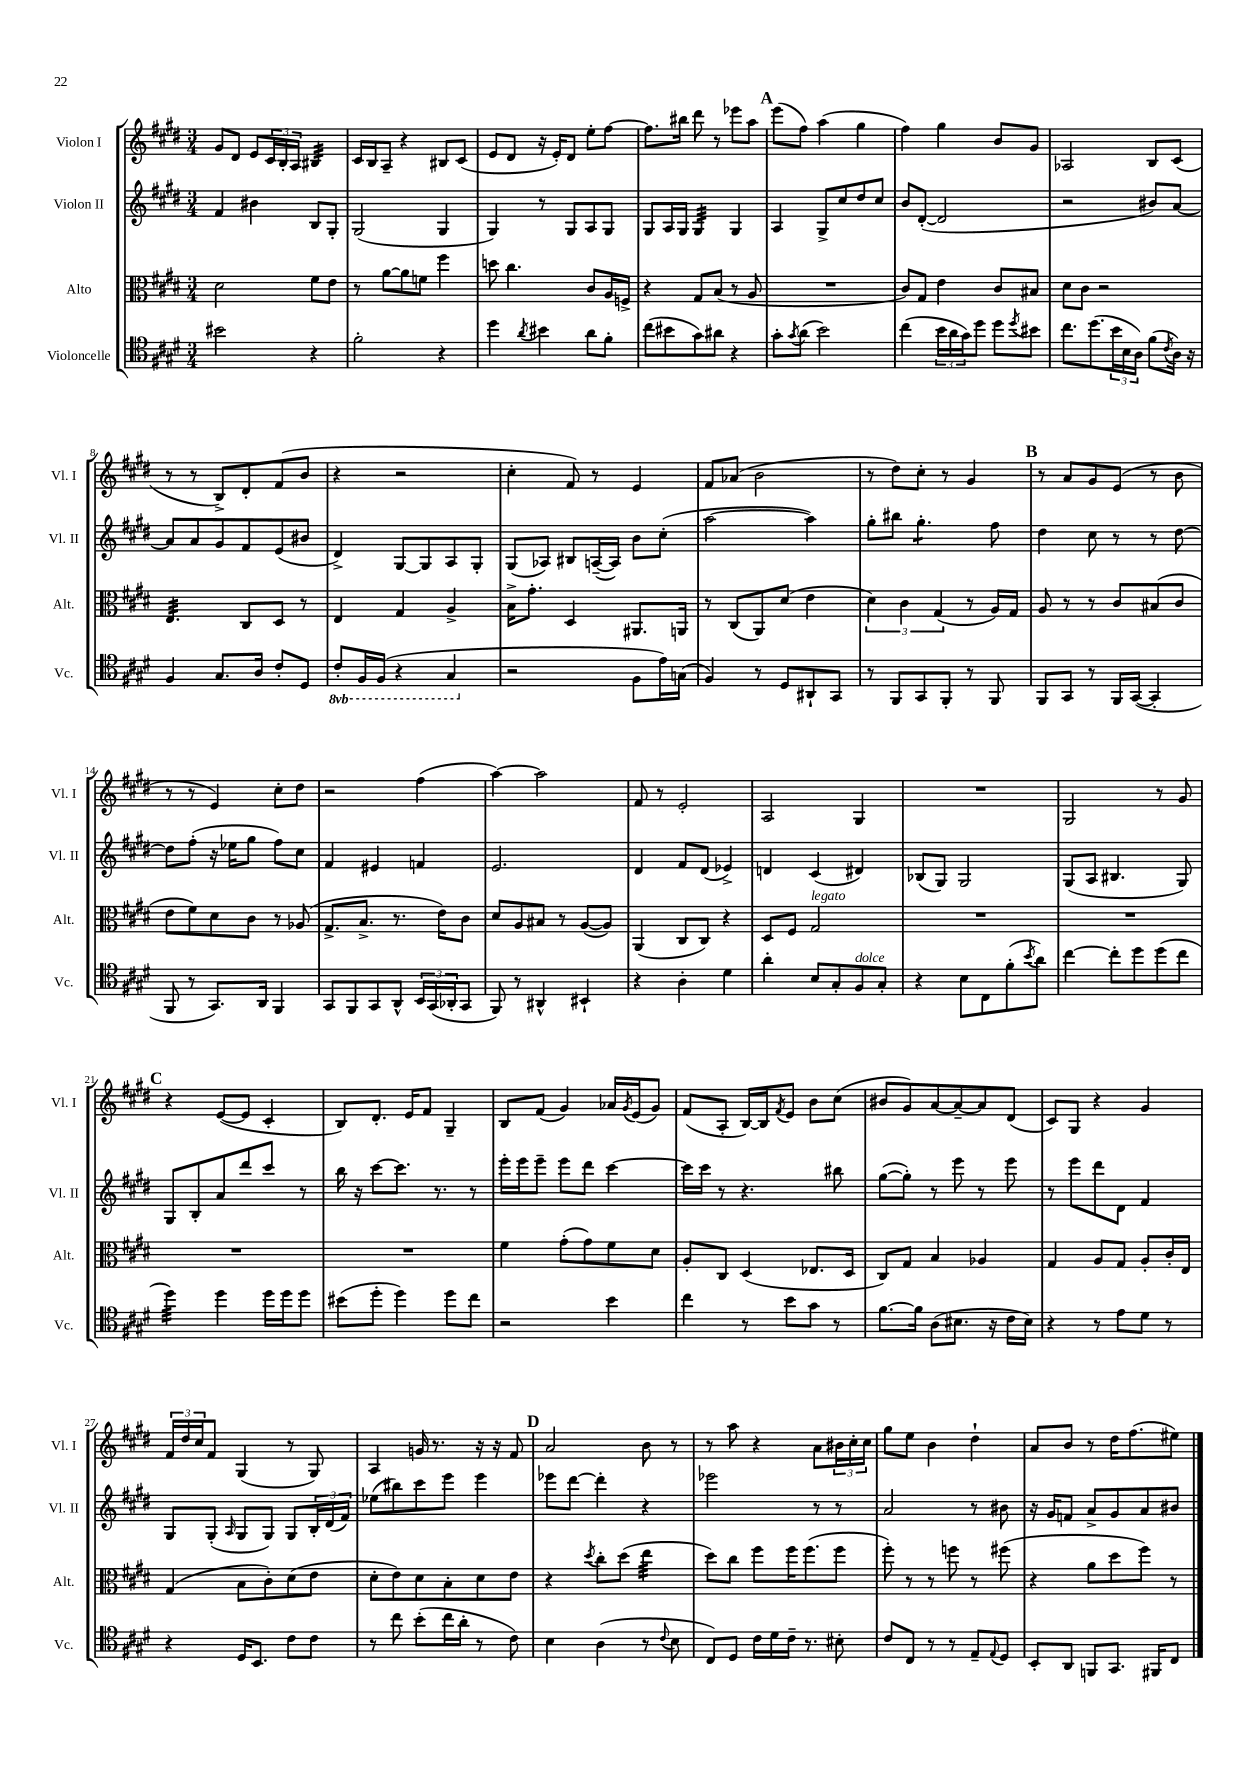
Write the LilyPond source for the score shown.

<<
\new StaffGroup <<
\new Staff = "s0" \with { instrumentName = "Violon I" shortInstrumentName = "Vl. I" } {
    \clef treble \key e \major \numericTimeSignature \time 3/4
    gis'8 dis'8 e'8 \tuplet 3/2 { cis'16 b16-. a16 } bis4:32 |
    cis'16 b16 a8-- r4 bis8 cis'8( |
    e'8 dis'8 r16 e'16-.) dis'8 e''8-. fis''8~ |
    fis''8. bis''16 dis'''8 r8 ees'''8 a''8 |
    \mark \markup { \bold "A" } e'''8( fis''8) a''4( gis''4 |
    fis''4) gis''4 b'8 gis'8 |
    aes2 b8 cis'8( |
    r8 r8 b8->) dis'8-. fis'8( b'8 |
    r4 r2 |
    cis''4-. fis'8) r8 e'4 |
    fis'8 aes'8( b'2 |
    r8 dis''8) cis''8-. r8 gis'4 |
    \mark \markup { \bold "B" } r8 a'8 gis'8 e'8( r8 b'8 |
    r8 r8 e'4) cis''8-. dis''8 |
    r2 fis''4( |
    a''4~) a''2 |
    fis'8 r8 e'2-. |
    a2 gis4 |
    R2. |
    gis2 r8 gis'8 |
    \mark \markup { \bold "C" } r4 e'8~( e'8 cis'4-. |
    b8) dis'8.-. e'16 fis'8 gis4-- |
    b8 fis'8( gis'4) aes'16 \acciaccatura { gis'8 } e'16( gis'8) |
    fis'8( a8-. b16~) b16 \acciaccatura { fis'8 } e'8 b'8 cis''8( |
    bis'8 gis'8) a'8~ a'8~-- a'8 dis'8( |
    cis'8) gis8 r4 gis'4 |
    \tuplet 3/2 { fis'16 dis''16 cis''16 } fis'8 gis4( r8 gis8) |
    a4 g'16 r8. r16 r16 fis'8 |
    \mark \markup { \bold "D" } a'2 b'8 r8 |
    r8 a''8 r4 a'8 \tuplet 3/2 { bis'16 cis''16-. cis''16 } |
    gis''8 e''8 b'4 dis''4-! |
    a'8 b'8 r8 dis''16 fis''8.( eis''8) \bar "|." |
}
\new Staff = "s1" \with { instrumentName = "Violon II" shortInstrumentName = "Vl. II" } {
    \clef treble \key e \major \numericTimeSignature \time 3/4
    fis'4 bis'4 b8 gis8-. |
    gis2( gis4 |
    gis4) r8 gis8 a8 gis8 |
    gis8 a16 gis16 gis4:32 gis4 |
    \mark \markup { \bold "A" } a4 gis8-> cis''8 dis''8 cis''8 |
    b'8 dis'8~-.( dis'2 |
    r2 bis'8) a'8~ |
    a'8 a'8 gis'8 fis'8 e'8( bis'8 |
    dis'4->) gis8~ gis8 a8 gis8-. |
    gis8( aes8) bis8 a16~--( a16) b'8 cis''8-.( |
    a''2~ a''4) |
    gis''8-. bis''8 gis''4.:8-. fis''8 |
    \mark \markup { \bold "B" } dis''4 cis''8 r8 r8 dis''8~ |
    dis''8 fis''8-.( r16 ees''16 gis''8 fis''8) cis''8 |
    fis'4 eis'4 f'4 |
    e'2. |
    dis'4 fis'8 dis'8( ees'4->) |
    d'4 cis'4( dis'4) |
    bes8( gis8) gis2 |
    gis8( a8 bis4. gis8) |
    \mark \markup { \bold "C" } gis8 b8-. a'8 dis'''8 cis'''8 r8 |
    b''16 r16 cis'''8~ cis'''8. r8. r8 |
    e'''16-. e'''16 e'''8-- e'''8 dis'''8 cis'''4~ |
    cis'''16 cis'''16 r8 r4. bis''8 |
    gis''8~( gis''8-.) r8 e'''8 r8 e'''8 |
    r8 e'''8 dis'''8 dis'8 fis'4 |
    gis8 gis8-.( \grace { a16 } gis8 gis8) gis8 \tuplet 3/2 { b16-. dis'16( fis'16) } |
    ees''8( bis''8) cis'''8 e'''8 e'''4 |
    \mark \markup { \bold "D" } ees'''8 dis'''8~ dis'''4-. r4 |
    ees'''2 r8 r8 |
    a'2 r8 bis'8 |
    r16 gis'16 f'8 a'8-> gis'8 a'8 bis'8 \bar "|." |
}
\new Staff = "s2" \with { instrumentName = "Alto" shortInstrumentName = "Alt." } {
    \clef alto \key e \major \numericTimeSignature \time 3/4
    dis'2 fis'8 e'8 |
    r8 a'8~ a'8 f'8 fis''4 |
    d''8 cis''4. cis'8 a16 f16-> |
    r4 gis8 b8( r8 a8 |
    \mark \markup { \bold "A" } R2. |
    cis'8) gis8 e'4 cis'8 bis8 |
    dis'8 cis'8 r2 |
    e4.:32 cis8 dis8 r8 |
    e4 gis4 a4-> |
    b16-> gis'8.-. dis4 ais,8. a,16 |
    r8 cis8( a,8) dis'8( e'4 |
    \tuplet 3/2 { dis'4) cis'4 gis4( } r8 a16) gis16 |
    \mark \markup { \bold "B" } a8 r8 r8 cis'8 bis8( cis'8 |
    e'8 fis'8) dis'8 cis'8 r8 aes8( |
    gis8.-> b8.-> r8. e'16) cis'8 |
    dis'8 a8 bis8 r8 a8~( a8) |
    a,4( cis8 cis8) r4 |
    dis8 fis8 gis2^\markup { \italic "legato" } |
    R2. |
    R2. |
    \mark \markup { \bold "C" } R2. |
    R2. |
    fis'4 gis'8-.( gis'8) fis'8 dis'8 |
    a8-. cis8 dis4( ees8. dis16 |
    cis8) gis8 b4 aes4 |
    gis4 a8 gis8 a8-. cis'16-. e16 |
    gis4( b8 cis'8-.) dis'8( e'8 |
    dis'8-. e'8) dis'8 b8-. dis'8 e'8 |
    \mark \markup { \bold "D" } r4 \acciaccatura { dis''8 } cis''8-. dis''8( e''4:32 |
    dis''8) cis''8 fis''8 fis''16 fis''8.( fis''8 |
    fis''8-.) r8 r8 f''8 r8 fis''8( |
    r4 a'8 dis''8 fis''8) r8 \bar "|." |
}
\new Staff = "s3" \with { instrumentName = "Violoncelle" shortInstrumentName = "Vc." } {
    \clef tenor \key e \major \numericTimeSignature \time 3/4 \set Staff.ottavationMarkups = #ottavation-simple-ordinals
    bis'2 r4 |
    fis'2-. r4 |
    dis''4 \acciaccatura { a'8 } bis'4 a'8 fis'8-. |
    cis''8( bis'8 gis'8) ais'8 r4 |
    \mark \markup { \bold "A" } gis'8-. \acciaccatura { gis'8 } a'8( b'2) |
    cis''4( \tuplet 3/2 { b'16 a'16 gis'16) } dis''8 dis''8 \acciaccatura { dis''8 } bis'8 |
    cis''8. dis''8.( \tuplet 3/2 { b'16 b16 a16) } fis'8( \acciaccatura { cis'8 } a16) r16 |
    fis4 gis8. a16 cis'8-. dis8 |
    \ottava #-1 cis8-. fis,16 fis,16( r4 gis,4 \ottava #0 |
    r2 fis8 e'16) g16( |
    fis4) r8 dis8 ais,8-! gis,8 |
    r8 fis,8 gis,8 fis,8-. r8 fis,8 |
    \mark \markup { \bold "B" } fis,8 gis,8 r8 fis,16 gis,16~( gis,4-. |
    fis,8 r8 gis,8.) a,16 fis,4 |
    gis,8 fis,8 gis,8 a,8-^ \tuplet 3/2 { b,16 gis,16( aes,16-. } gis,8 |
    fis,8) r8 ais,4-^ bis,4-! |
    r4 a4-. dis'4 |
    a'4-. b8 gis8-. fis8^\markup { \italic "dolce" } gis8-. |
    r4 b8 cis8 fis'8-.( \acciaccatura { b'8 } a'8) |
    cis''4~ cis''8-. dis''8 dis''8( cis''8 |
    \mark \markup { \bold "C" } dis''4:32) dis''4 dis''16 dis''16 dis''8 |
    bis'8( dis''8-. dis''4) dis''8 cis''8 |
    r2 b'4 |
    cis''4 r8 b'8 gis'8 r8 |
    fis'8.~ fis'16 a8( bis8. r16 cis'16 bis16) |
    r4 r8 e'8 dis'8 r8 |
    r4 dis16 b,8. cis'8 cis'8 |
    r8 cis''8 b'8-.( cis''16 a'16-. r8 cis'8) |
    \mark \markup { \bold "D" } b4 a4( r8 \appoggiatura { cis'8 } b8 |
    cis8) dis8 cis'16 dis'16 cis'16-- r8. bis8-. |
    cis'8 cis8 r8 r8 e8-- \appoggiatura { e8 } dis8 |
    b,8-. a,8 f,8 gis,8. fis,16 cis8 \bar "|." |
}
>>
>>
